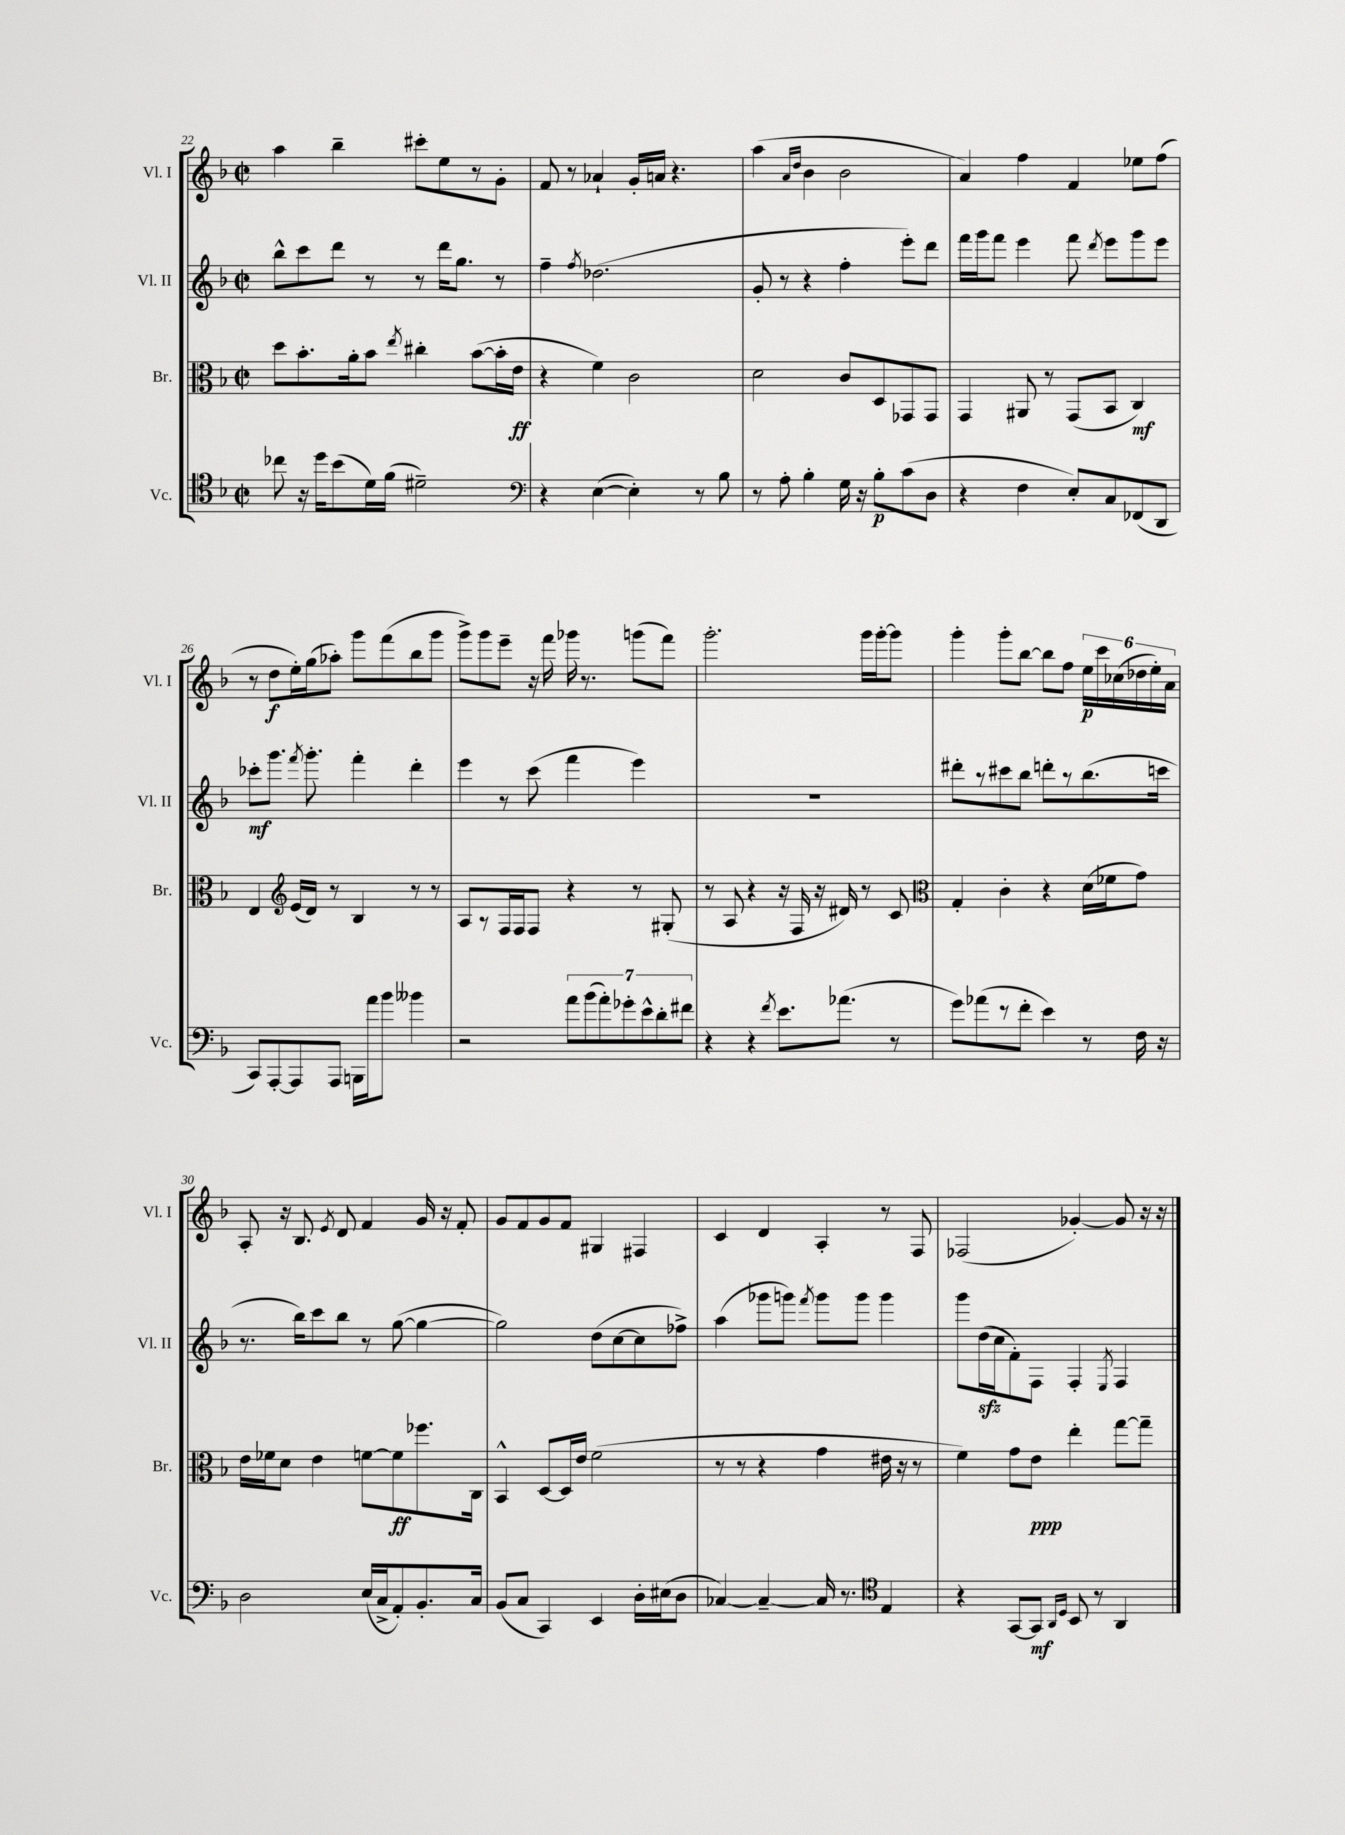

**kern	**dynam	**kern	**dynam	**kern	**dynam	**kern	**dynam
*part4	*part4	*part3	*part3	*part2	*part2	*part1	*part1
*staff4	*staff4	*staff3	*staff3	*staff2	*staff2	*staff1	*staff1
*I"Vc.	*	*I"Br.	*	*I"Vl. II	*	*I"Vl. I	*
*I'Vc.	*	*I'Br.	*	*I'Vl. II	*	*I'Vl. I	*
*clefC4	*	*clefC3	*	*clefG2	*	*clefG2	*
*k[b-]	*	*k[b-]	*	*k[b-]	*	*k[b-]	*
*M2/2	*	*M2/2	*	*M2/2	*	*M2/2	*
*met(c|)	*	*met(c|)	*	*met(c|)	*	*met(c|)	*
=22	=22	=22	=22	=22	=22	=22	=22
8cc-X\	.	8dd\L	.	8bb-^^\L	.	4aa\	.
16r	.	8.b-'\	.	8ccc\	.	.	.
16dd\KL	.	.	.	.	.	.	.
(8b-\	.	.	.	8ddd\J	.	4bb-~\	.
.	.	16a'\k	.	.	.	.	.
16d\L)	.	8b-\J	.	8r	.	.	.
(16f\JJ	.	.	.	.	.	.	.
.	.	8qee/	.	.	.	.	.
2d#X~\)	.	4cc#X'\	.	8r	.	8ccc#X'\L	.
.	.	.	.	16ddd\KL	.	8ee\	.
.	.	.	.	8.gg\J	.	.	.
.	.	([8b-\L	.	.	.	8r	.
.	.	16b-'\L]	.	8r	.	8g'\J	.
.	.	16e\JJ	ff	.	.	.	.
=23	=23	=23	=23	=23	=23	=23	=23
*clefF4	*	*	*	*	*	*	*
4r	.	4r	.	4ff~\	.	8f/	.
.	.	.	.	.	.	8r	.
.	.	.	.	8qff/	.	.	.
([4E\	.	4f\)	.	(2.dd-X\	.	4a-X`/	.
4E'\])	.	2c\	.	.	.	16g'/LL	.
.	.	.	.	.	.	16an/JJ	.
.	.	.	.	.	.	4.r	.
8r	.	.	.	.	.	.	.
8B-\	.	.	.	.	.	.	.
=24	=24	=24	=24	=24	=24	=24	=24
8r	.	2d\	.	8g'/	.	(4aa\	.
8A'\	.	.	.	8r	.	.	.
.	.	.	.	.	.	16qqa/LL	.
.	.	.	.	.	.	16qqdd/JJ	.
4B-'\	.	.	.	4r	.	4b-\	.
16G\	.	8c/L	.	4ff'\	.	2b-\	.
16r	.	.	.	.	.	.	.
8B-'\L	p	8D/	.	.	.	.	.
(8c\	.	8GG-X/	.	8eee'\L)	.	.	.
8D\J	.	8GG-/J	.	8ddd\J	.	.	.
=25	=25	=25	=25	=25	=25	=25	=25
4r	.	4GG/	.	16fff\LL	.	4a/)	.
.	.	.	.	16ggg\J	.	.	.
.	.	.	.	8fff\J	.	.	.
4F\	.	8AA#X/	.	4eee\	.	4ff\	.
.	.	8r	.	.	.	.	.
8E'/L)	.	(8GG/L	.	8fff\	.	4f/	.
.	.	.	.	8qddd/	.	.	.
8C/	.	8BB-/J	.	8eee\L	.	.	.
(8FF-X/	.	4C/)	mf	8ggg\	.	8ee-X\L	.
8DD/J	.	.	.	8eee\J	.	(8ff\J	.
!!LO:LB:g=z
=26	=26	=26	=26	=26	=26	=26	=26
8CC/L)	.	4E/	.	8ccc-X'\L	mf	8r	.
[8AAA'/	.	.	.	8.ggg\J	.	8dd\L	f
*	*	*clefG2	*	*	*	*	*
8AAA/]	.	(16e/LL	.	.	.	16ee'\L)	.
.	.	.	.	8qfff/	.	.	.
.	.	16d/JJ)	.	8.ggg'\	.	(16gg\J	.
8AAA/J	.	8r	.	.	.	8aa-X'\J)	.
16BBBn\LL	.	4B-/	.	4fff'\	.	8ggg\L	.
16a\J	.	.	.	.	.	.	.
8b-\J	.	.	.	.	.	(8fff\	.
4b--X\	.	8r	.	4ddd'\	.	8bb-\	.
.	.	8r	.	.	.	8ggg\J	.
=27	=27	=27	=27	=27	=27	=27	=27
2r	.	8A/L	.	4eee\	.	8ggg^\L)	.
.	.	8r	.	.	.	8ggg\	.
.	.	16F/L	.	8r	.	8eee~\J	.
.	.	16F/J	.	.	.	.	.
.	.	8F/J	.	(8ccc\	.	16r	.
.	.	.	.	.	.	16fff\	.
14a\L	.	4r	.	4fff\	.	16ggg-X\	.
.	.	.	.	.	.	8.r	.
(14b-\	.	.	.	.	.	.	.
14a'\)	.	.	.	.	.	.	.
14g-X'\	.	.	.	.	.	.	.
.	.	8r	.	4eee\)	.	(8gggn\L	.
14e^^\	.	.	.	.	.	.	.
14d'\	.	.	.	.	.	.	.
.	.	(8G#X'/	.	.	.	8fff\J)	.
14f#X\J	.	.	.	.	.	.	.
=28	=28	=28	=28	=28	=28	=28	=28
4r	.	8r	.	1r	.	2.ggg'\	.
.	.	8A/	.	.	.	.	.
4r	.	4r	.	.	.	.	.
8qf/	.	.	.	.	.	.	.
8.e\L	.	16r	.	.	.	.	.
.	.	16F/	.	.	.	.	.
.	.	16r	.	.	.	.	.
(8.a-X\J	.	16d#X/)	.	.	.	.	.
.	.	8r	.	.	.	16ggg\LL	.
.	.	.	.	.	.	[16ggg'\J	.
8r	.	8c/	.	.	.	8ggg\J]	.
=29	=29	=29	=29	=29	=29	=29	=29
*	*	*clefC3	*	*	*	*	*
8g\L)	.	4G'/	.	8ddd#X'\L	.	4ggg'\	.
(8a-X\	.	.	.	8r	.	.	.
8r	.	4c'\	.	8ccc#X\	.	8ggg'\L	.
8f'\J	.	.	.	8bb-\J	.	[8bb-\J	.
4e\)	.	4r	.	8dddn'\L	.	8bb-\L]	.
.	.	.	.	8r	.	8ff\J	.
8r	.	(16d\LL	.	(8.bb-\	.	24ee\LL	p
.	.	.	.	.	.	24ccc\	.
.	.	16f-X\J	.	.	.	.	.
.	.	.	.	.	.	(24cc-X\	.
16F\	.	8g\J)	.	.	.	24dd-X\	.
.	.	.	.	.	.	24ee'\)	.
16r	.	.	.	16cccn\Jk	.	.	.
.	.	.	.	.	.	24a\JJ	.
!!LO:LB:g=z
=30	=30	=30	=30	=30	=30	=30	=30
2D\	.	16e\LL	.	8.r	.	8A'/	.
.	.	16f-X\J	.	.	.	.	.
.	.	8d\J	.	.	.	16r	.
.	.	.	.	16bb-\KL)	.	8.B-/	.
.	.	4e\	.	8ccc\	.	.	.
.	.	.	.	.	.	8qe/	.
.	.	.	.	8bb-\J	.	8d/	.
(16E/LL	.	[8fn\L	.	8r	.	4f/	.
16C^/J	.	.	.	.	.	.	.
8AA'/)	.	8f\]	ff	([8gg\	.	.	.
8.BB-'/	.	8.ff-X\	.	4gg\_	.	16g/	.
.	.	.	.	.	.	16r	.
.	.	.	.	.	.	8f'/	.
16C/Jk	.	16C\Jk	.	.	.	.	.
=31	=31	=31	=31	=31	=31	=31	=31
(8BB-/L	.	4BB-^^/	.	2gg\])	.	8g/L	.
8C/J	.	.	.	.	.	8f/	.
4CC/)	.	[8D/L	.	.	.	8g/	.
.	.	16D/L]	.	.	.	8f/J	.
.	.	16e/JJ	.	.	.	.	.
4EE/	.	(2f\	.	(8dd\L	.	4G#X/	.
.	.	.	.	[8cc\	.	.	.
16D'\LL	.	.	.	8cc\]	.	4F#X/	.
(16E#X\J	.	.	.	.	.	.	.
8D\J	.	.	.	8ff-X^\J)	.	.	.
=32	=32	=32	=32	=32	=32	=32	=32
[4C-X/)	.	8r	.	(4aa\	.	4c/	.
.	.	8r	.	.	.	.	.
4C-~/_	.	4r	.	8ggg-X\L	.	4d/	.
.	.	.	.	8gggn\J)	.	.	.
.	.	.	.	8qfff/	.	.	.
16C-/]	.	4g\	.	8ggg\L	.	4A'/	.
8.r	.	.	.	.	.	.	.
.	.	.	.	8ggg\J	.	.	.
*clefC4	*	*	*	*	*	*	*
4E/	.	16e#X\	.	4ggg\	.	8r	.
.	.	16r	.	.	.	.	.
.	.	8r	.	.	.	8F/	.
=33	=33	=33	=33	=33	=33	=33	=33
4r	.	4f\)	.	8ggg\L	.	(2F-X/	.
.	.	.	.	(16ddzz\L	.	.	.
.	.	.	.	16cc\J	.	.	.
[8GG/L	.	8g\L	.	8f'\)	.	.	.
8GG/J]	mf	8e\J	ppp	8F\J	.	.	.
16qqAA/LL	.	.	.	.	.	.	.
16qqD/JJ	.	.	.	.	.	.	.
8BB-/	.	4ee'\	.	4F'/	.	[4g-X'/)	.
8r	.	.	.	.	.	.	.
.	.	.	.	8qE/	.	.	.
4AA/	.	[8gg\L	.	4F/	.	8g-/]	.
.	.	8gg~\J]	.	.	.	16r	.
.	.	.	.	.	.	16r	.
==	==	==	==	==	==	==	==
*-	*-	*-	*-	*-	*-	*-	*-
